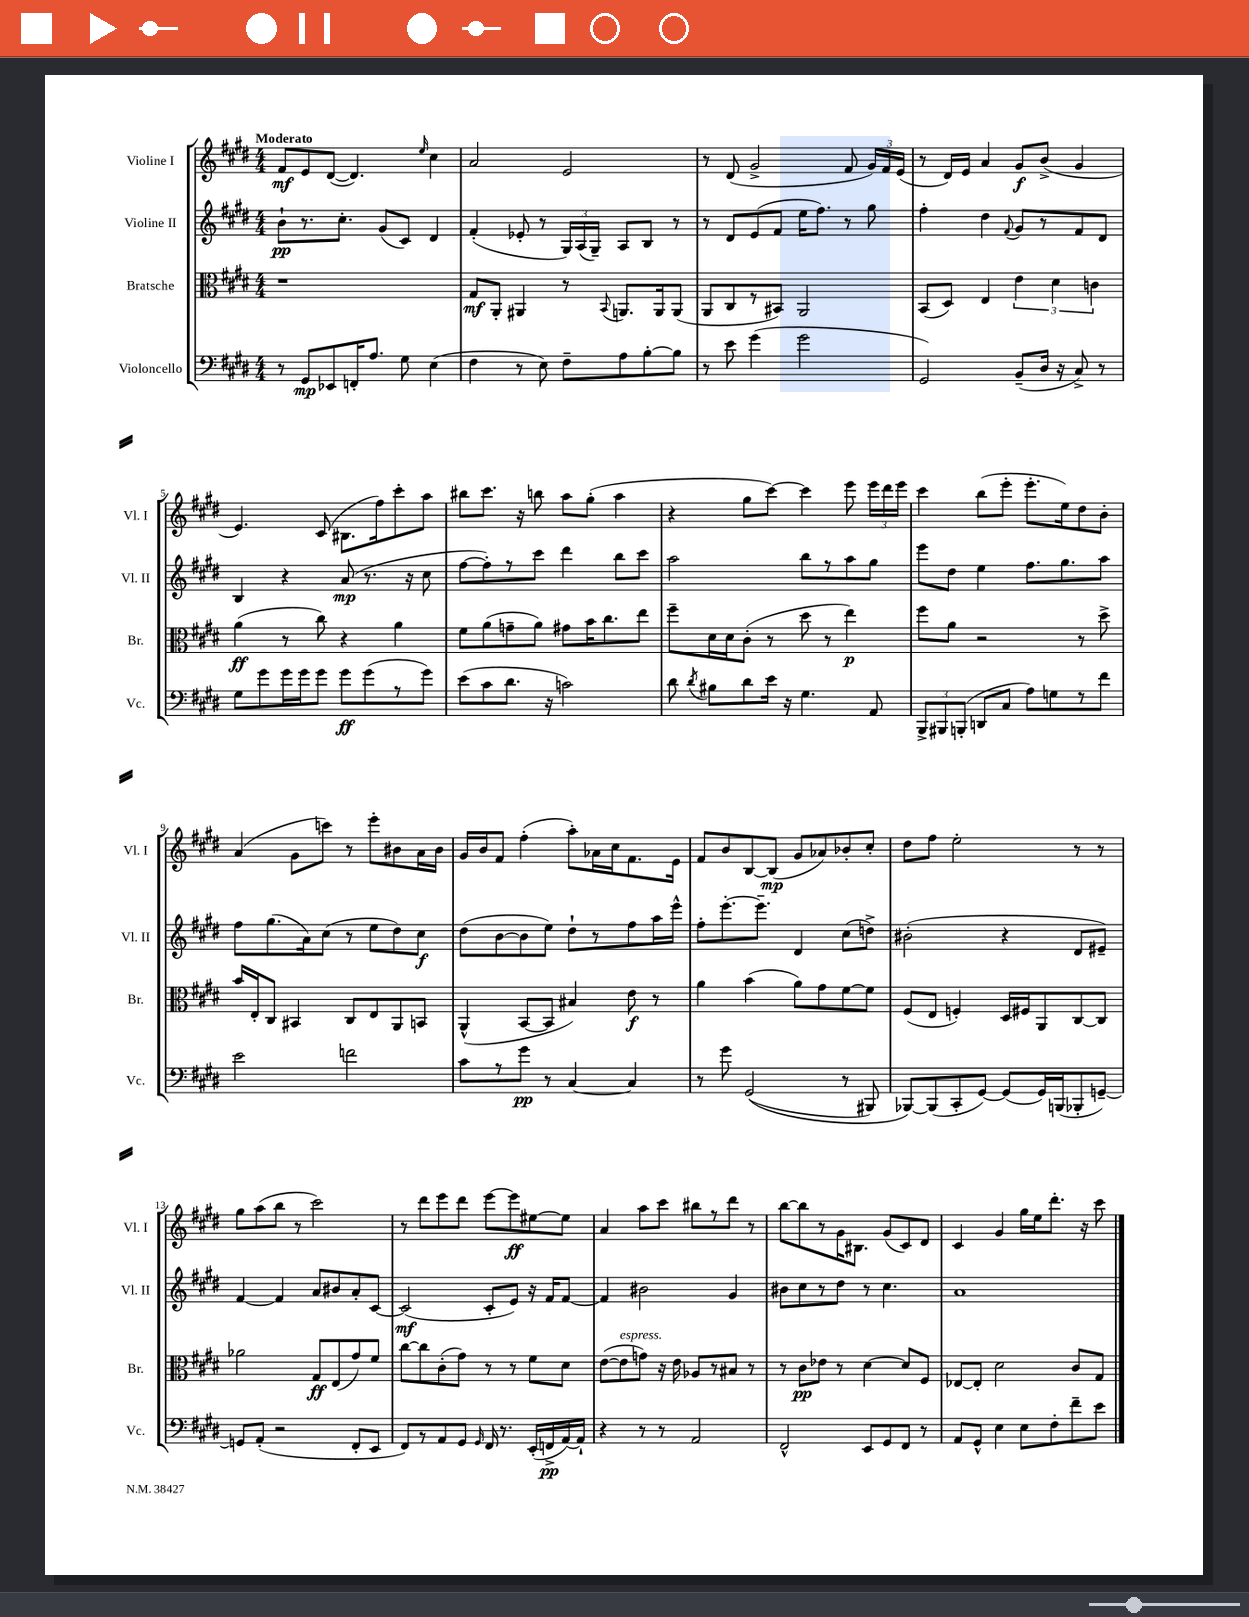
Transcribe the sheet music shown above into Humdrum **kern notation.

**kern	**kern	**kern	**kern
*staff4	*staff3	*staff2	*staff1
*clefF4	*clefC3	*clefG2	*clefG2
*k[f#c#g#d#]	*k[f#c#g#d#]	*k[f#c#g#d#]	*k[f#c#g#d#]
*M4/4	*M4/4	*M4/4	*M4/4
8r	1r	8b`\L	8f#/L
8GG#/L	.	8.r	8e/
8EE-/	.	.	([8d#/J
.	.	8.cc#'\J	.
16FF'/K	.	.	4.d#/])
8.A/J	.	.	.
.	.	(8g#/L	.
8G#\	.	8c#/J)	.
.	.	.	16qqee/
(4E\	.	4d#/	4cc#\
=	=	=	=
4F#\	8G#/L	(4f#'/	2a/
.	8AA'/J	.	.
8r	4AA#/	8e-'/	.
8E\)	.	8r	.
8F#~\L	8r	24G#/LL)	2e/
.	.	(24A/	.
.	.	24G#~/JJ)	.
.	8qqBB/	.	.
8A\	8.AA/L	8A/L	.
[8B'\	.	8B/J	.
.	16AA/k	.	.
8B\]J	(8AA/J	8r	.
=	=	=	=
8r	8AA/L	8r	8r
8e\	8C#/	8d#/L	(8d#/
(4g#\	8r	(8e/	2g#^/
.	8BB#/J)	8f#/J	.
2g#\	2AA/	16ee\LK	.
.	.	8.ff#\J)	.
.	.	8r	8f#/
.	.	8gg#\	24g#/LL)
.	.	.	24f#/
.	.	.	(24e/JJ
=	=	=	=
2GG#/)	(8BB/L	4ff#'\	8r
.	8D#/J)	.	16d#/LL)
.	.	.	16e/JJ
.	4E/	4dd#\	4a/
.	.	8qqf#/	.
(8BB~/L	6e\	8g#/L	8g#/L
16D#/Jk	.	8r	(8b^/J
.	6d#\	.	.
16r	.	.	.
8C#^/)	.	8f#/	4g#/
.	6c\	.	.
8r	.	8d#/J	.
=	=	=	=
8G#\L	(4a\	4B/	4.e/)
8g#\	.	.	.
16g#\L	8r	4r	.
16g#\J	.	.	.
8g#\J	8cc#\)	.	(8c#/
8g#\L	4r	(8a/	8.B#\L
(8g#\	.	8.r	.
.	.	.	16ff#\k)
8r	4a\	.	8ccc#'\
.	.	16r	.
8g#\J)	.	8cc#\	8aa\J
=	=	=	=
(8e\L	8f#\L	[8ff#\L	8bb#\L
8c#\	(8a\	8ff#'\])	8.ccc#\J
8.d#\J	8g~\	8r	.
.	.	.	16r
.	8a\J)	8ccc#\J	8bb\
16r	.	.	.
2c\)	8g#\L	4ddd#\	8aa\L
.	16b\K	.	(8gg#'\J
.	8.cc#\	.	.
.	.	8bb\L	4aa\
.	8ee\J	8ccc#\J	.
=	=	=	=
8d#\	8ff#~\L	2aa\	4r
8qd#/	.	.	.
8B#\L	16d#\L	.	.
.	16d#\J	.	.
8d#\	(8c#'\J	.	8gg#\L
16e\Jk	8r	.	[8ccc#\J)
16r	.	.	.
4.G#\	8dd#\	8bb\L	4ccc#\]
.	8r	8r	.
.	4ee\)	8aa\	8eee\
8AA/	.	8gg#\J	24eee\LL
.	.	.	24ddd#\
.	.	.	24eee\JJ
=	=	=	=
12BBB^/L	8ff#\L	8eee\L	4ccc#\
12BBB#/	.	.	.
.	8a\J	8dd#\J	.
(12BBB'/J	.	.	.
8DD/L	2r	4ee\	(8bb\L
8C#/J	.	.	8eee'\J
8A\L)	.	8.ff#\L	8.eee'\L
8G\	.	.	.
.	.	8.gg#\	16ee\k)
8r	8r	.	8dd#\
8f#\J	8dd#^\	8aa\J	8b'\J
=	=	=	=
2e\	16b/LL	8ff#\L	(4a/
.	16E'/J	.	.
.	8C#/J	(8.gg#\	.
.	4BB#/	.	8g#\L
.	.	16a\k)	.
.	.	(8cc#\J	8ccc\J)
2f\	8C#/L	8r	8r
.	8E/	8ee\L	8eee'\L
.	8AA/	8dd#\)	8b#\
.	8BB/J	8cc#\J	16a\L
.	.	.	16b#\JJ
=	=	=	=
8c#\L	(4AA^^/	(8dd#\L	16g#/LL
.	.	.	16b/J
8r	.	[8b\	8f#/J
8g#\J	[8BB/L	8b\]	(4ff#'\
8r	8BB/]J	8ee\J)	.
[4C#/	4B#/)	8dd#`\L	8aa'\L)
.	.	8r	16a-\L
.	.	.	16cc#\J
4C#/]	8e\	8ff#\	8.f#\
.	8r	16aa\L	.
.	.	16eee^^\JJ	16e\Jk
=	=	=	=
8r	4a\	8ff#'\L	8f#/L
8g#\	.	[8.eee'\	8b/
&((2GG#/	(4b\	.	[8B/
.	.	8.eee~\]J	.
.	.	.	(8B/]J
.	8a\L)	4d#/	8g#/L
.	8g#\	.	8a-/)
8r	[8f#\	(8cc#\L	8b-'/
8BBB#/)	8f#\]J	8dd^\J)	8cc#'/J
=	=	=	=
[8BBB-/L&)	(8F#/L	(2b#'\	8dd#\L
(8BBB-/]	8E/J	.	8ff#\J
8CC#'/	4F'/)	.	2ee'\
[8GG#/J)	.	.	.
(8GG#/]L	16D#/LL	4r	.
.	16F#/J	.	.
16GG#/L)	8AA/	.	.
(16BBB/J	.	.	.
8BBB-'/	[8C#/	8d#/L	8r
[8GG~/J)	8C#/]J	8e#~/J)	8r
=	=	=	=
8GG/]L	2a-\	[4f#/	8gg#\L
(8AA'/J	.	.	(8aa\
2r	.	4f#/]	8bb\J
.	.	.	8r
.	8G#/L	8a/L	2ccc#\)
.	(8E/	8b#/	.
8FF#'/L	8g#/)	8a'/	.
8EE/J	8f#/J	[8c#/J	.
=	=	=	=
8FF#/L)	[8cc#\L	(2c#/]	8r
8r	8cc#\]	.	8ddd#\L
8AA/	(8c#'\	.	8eee\
8GG#/J	8g#\J)	.	8ddd#\J
16qqGG#/	.	.	.
16FF#/	8r	8c#'/L	[8eee\L
8.r	.	.	.
.	8r	8e/J)	8eee\]
(16EE'/LL	8f#\L	16r	[8ee#\
16FF^/	.	16f#/LK	.
[16AA/)	8d#\J	[8f#/J	8ee#\]J
16AA`/]JJ	.	.	.
=	=	=	=
4r	([8e\L	4f#/]	4a/
.	8e\]	.	.
8r	8g\J)	2b#\	8aa\L
8r	16r	.	8ccc#\J
.	16e\	.	.
2AA/	8A-/L	.	8bb#\L
.	8r	.	8r
.	8B#/J	4g#/	8ddd#\J
.	8r	.	8r
=	=	=	=
2FF#^^/	8r	8b#\L	[8bb\L
.	8c#\L	8cc#\	8bb\]
.	8e-\J	8r	8r
.	8r	8dd#\J	16g#\K
.	.	.	8.B#\J
8EE/L	[4d#\	8r	.
8GG#/	.	4.cc#\	(8g#/L
8FF#/J	8d#/]L	.	8c#/)
8r	8F#/J	.	8d#/J
=	=	=	=
8AA/L	[8E-/L	1a	4c#/
8GG#^^/J	8E-'/]J	.	.
4E\	2d#\	.	4g#/
8E\L	.	.	16gg#\LL
.	.	.	16ee\J
8F#'\	.	.	8.ddd#'\J
8f#~\	8c#/L	.	.
.	.	.	16r
8e\J	8G#/J	.	8ccc#\
==	==	==	==
*-	*-	*-	*-
